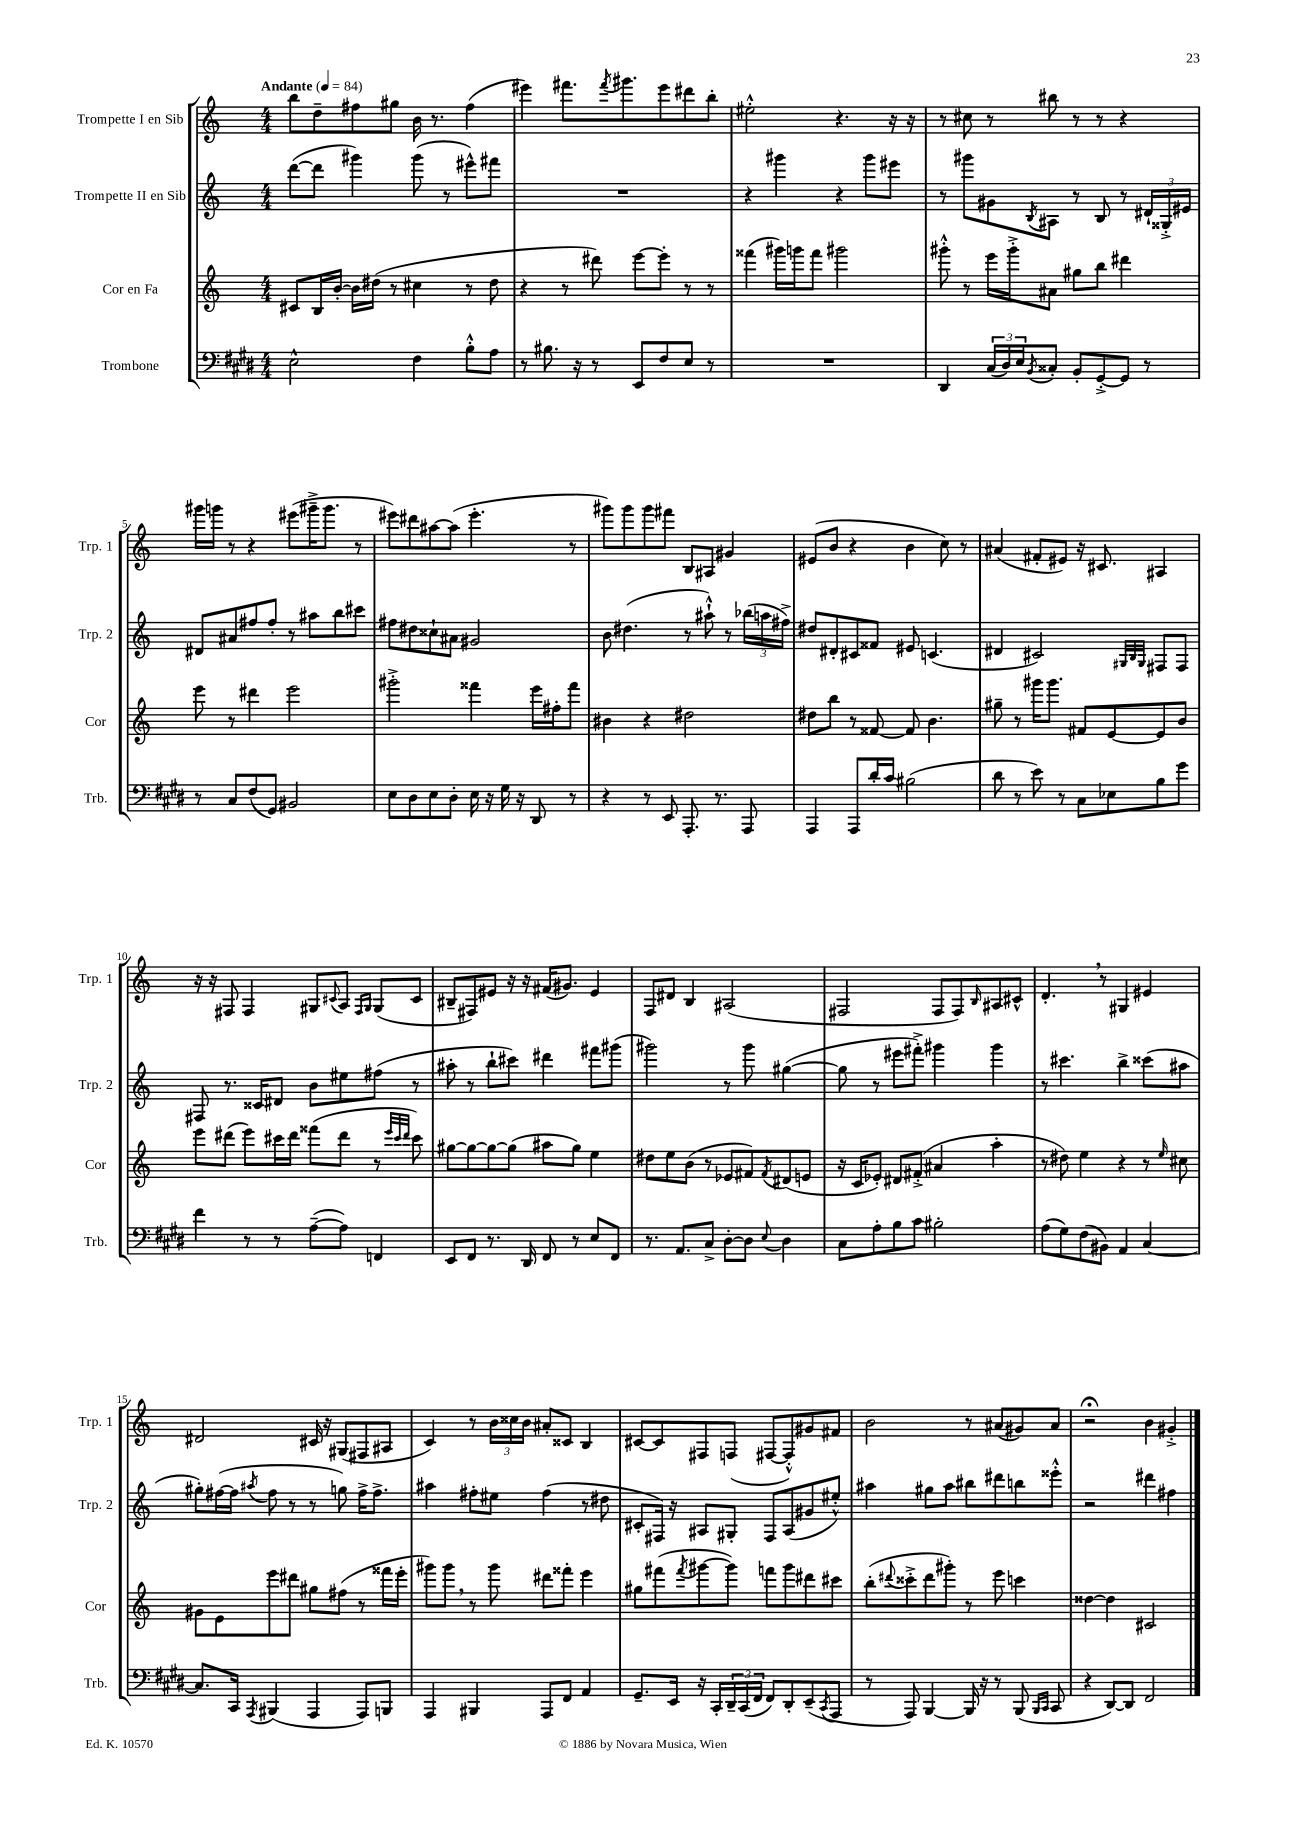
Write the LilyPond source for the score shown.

<<
\new StaffGroup <<
\new Staff = "s0" \with { instrumentName = "Trompette I en Sib" shortInstrumentName = "Trp. 1" } {
    \clef treble \key c \major \numericTimeSignature \time 4/4 \tempo "Andante" 4 = 84
    b''8 d''8-- fis''8 gis''8 b'16 r8. fis''4( |
    eis'''4) fis'''8. \acciaccatura { fis'''8 } gis'''8. eis'''8 dis'''8 b''8-. |
    eis''2-.-^ r4. r16 r16 |
    r8 cis''8 r8 bis''8 r8 r8 r4 |
    gis'''16 g'''16 r8 r4 eis'''8( gis'''16---> gis'''8. r8 |
    eis'''8) dis'''8 ais''8~ ais''8( eis'''4.-. r8 |
    gis'''8) gis'''8 gis'''8 fis'''8 b8 ais8 gis'4 |
    eis'8( b'8 r4 b'4 c''8) r8 |
    ais'4( fis'8-. eis'8) r16 cis'8. ais4 |
    r16 r16 fis8 fis4 gis8 \appoggiatura { cis'8 } a8 \grace { fis16 gis16 } gis8( cis'8 |
    bis8-- fis8) eis'8 r16 r16 fis'16( gis'8.) eis'4 |
    f8 dis'8 b4 ais2( |
    fis2 fis8 fis8) \grace { b16 } ais8 cis'8-^ |
    d'4.-. \breathe r8 gis4 eis'4 |
    dis'2 cis'16 r16 gis8( fis8 ais8 |
    c'4) r8 \tuplet 3/2 { b'16 cisis''16 b'16 } ais'8-. cisis'8 b4 |
    cis'8~ cis'8 fis8 f8( fis8~ fis8-.-^) gis'8 fis'8 |
    b'2 r8 ais'8( gis'8) ais'8 |
    r2\fermata b'4 gis'4-.-> \bar "|." |
}
\new Staff = "s1" \with { instrumentName = "Trompette II en Sib" shortInstrumentName = "Trp. 2" } {
    \clef treble \key c \major \numericTimeSignature \time 4/4
    d'''8~( d'''8 gis'''4) gis'''8( r8 eis'''8-^) fis'''8 |
    R1 |
    r4 gis'''4 r4 gis'''8 eis'''8 |
    r8 gis'''8 gis'8 \acciaccatura { b8 } ais8 r8 b8 r8 \tuplet 3/2 { dis'16-! gisis16-.-> eis'16 } |
    dis'8 ais'8 fis''8 fis''8-. r8 ais''8 b''8 cis'''8 |
    fis''8 dis''8 cisis''8-! ais'8 gis'2 |
    b'8 dis''4.( r8 ais''8-!-^) r8 \tuplet 3/2 { bes''16( a''16 fis''16->) } |
    dis''8 dis'8-. cis'8 fisis'8 eis'8 c'4.( |
    dis'4 cis'2) \grace { gis32 b32 gis32 } fis8 fis8 |
    fis8 r8. cisis'16 dis'8 b'8 eis''8 fis''8( r8 |
    ais''8-. r8 b''8-! cis'''8) dis'''4 fis'''8 gis'''8( |
    gis'''2) r8 gis'''8 gis''4~( |
    gis''8 r8 eis'''8 fis'''8-.->) gis'''4 gis'''4 |
    r8 cis'''4. b''4-> cisis'''8( ais''8 |
    gis''8-.) fis''16~( fis''16 \acciaccatura { ais''8 } fis''8 r8 r8 g''8) fis''16-> fis''8.-> |
    ais''4 fis''8-. eis''8 fis''4( r8 dis''8 |
    cis'8-. fis16) r16 ais8 gis8-. fis8 ais8( gis'8 eis''8-.-^) |
    ais''4 gis''8 ais''8 bis''8 dis'''8 b''8 eisis'''8-.-^ |
    r2 dis'''4 fis''4 \bar "|." |
}
\new Staff = "s2" \with { instrumentName = "Cor en Fa" shortInstrumentName = "Cor" } {
    \clef treble \key c \major \numericTimeSignature \time 4/4
    cis'8 b16 b'16~-. b'16 dis''16( r8 cis''4 r8 dis''8 |
    r4 r8 dis'''8) e'''8~ e'''8-. r8 r8 |
    fisis'''4( gis'''16) g'''16 fisis'''8 gis'''2 |
    gis'''8-.-^ r8 e'''16 gis'''16-.-> ais'8 gis''8 b''8 dis'''4 |
    e'''8 r8 dis'''4 e'''2 |
    gis'''2-.-> fisis'''4 e'''16 fis''16-. fisis'''8 |
    bis'4 r4 dis''2 |
    dis''8 b''8 r8 fisis'8~ fisis'8 b'4. |
    gis''8-- r8 gis'''16 gis'''8. fis'8 e'8~ e'8 b'8 |
    e'''8 dis'''8( e'''8) cis'''16 dis'''16 fisis'''8( dis'''8 r8 \grace { e'''32 cis'''32 dis'''32 } cis'''8) |
    gis''8~ gis''8~ gis''8~ gis''8( ais''8 gis''8) e''4 |
    dis''8 e''8 b'8( r8 ees'8 fis'8) \acciaccatura { fis'8 } dis'8( e'8 |
    r16 c'16 ees'8-.) dis'8 fis'8-.->( ais'4 a''4-. |
    r8 dis''8) e''4 r4 r8 \grace { e''16 } cis''8 |
    gis'8 e'8 e'''8 dis'''8 gis''8 fis''8( r8 fisis'''16 e'''16-. |
    gis'''8) gis'''8 \breathe r8 gis'''8 dis'''8 fisis'''8-. e'''4 |
    gis''8 fis'''8( \acciaccatura { fis'''8 } gis'''8~ gis'''8) f'''8 gis'''8 dis'''8 cis'''8 |
    b''8-.( \appoggiatura { dis'''8 } cisis'''8-.-> dis'''8 gis'''8-.) r8 e'''8 c'''4 |
    disis''4~ disis''4 cis'2 \bar "|." |
}
\new Staff = "s3" \with { instrumentName = "Trombone" shortInstrumentName = "Trb." } {
    \clef bass \key e \major \numericTimeSignature \time 4/4
    e2-^ fis4 b8-.-^ a8 |
    r8 bis8. r16 r8 e,8 fis8 e8 r8 |
    R1 |
    dis,4 \tuplet 3/2 { cis16( dis16) e16 } \acciaccatura { b,8 } cisis8-. b,8-. gis,8~-.-> gis,8 r8 |
    r8 cis8 fis8( gis,8) bis,2 |
    e8 dis8 e8 dis8-. e16 r16 gis16 r16 dis,8 r8 |
    r4 r8 e,8 a,,8.-. r8. a,,8 |
    a,,4 a,,8 dis'16-. cis'16 bis2( |
    dis'8 r8 e'8) r8 cis8 ees8 b8 gis'8 |
    fis'4 r8 r8 a8~--( a8) f,4 |
    e,8 fis,8 r8. dis,16 fis,8 r8 e8 fis,8 |
    r8. a,8. cis8-> dis8~-. dis8 \appoggiatura { e8 } dis4 |
    cis8 a8-. b8 cis'8 bis2-. |
    a8( gis8) fis8( bis,8) a,4 cis4~ |
    cis8. cis,16 \acciaccatura { a,,8 } bis,,4( a,,4 a,,8) b,,8 |
    a,,4 bis,,4 a,,8 fis,8 a,4 |
    gis,8.-- e,16 r16 cis,16-. \tuplet 3/2 { dis,16-- cis,16( fis,16 } fis,8) dis,8-. e,8--( \acciaccatura { cis,8 } a,,8 |
    r8 a,,8) b,,4~ b,,16 r16 r8 b,,8( \grace { b,,16 cis,16 } cis,8 |
    r4 dis,8~) dis,8 fis,2 \bar "|." |
}
>>
>>
